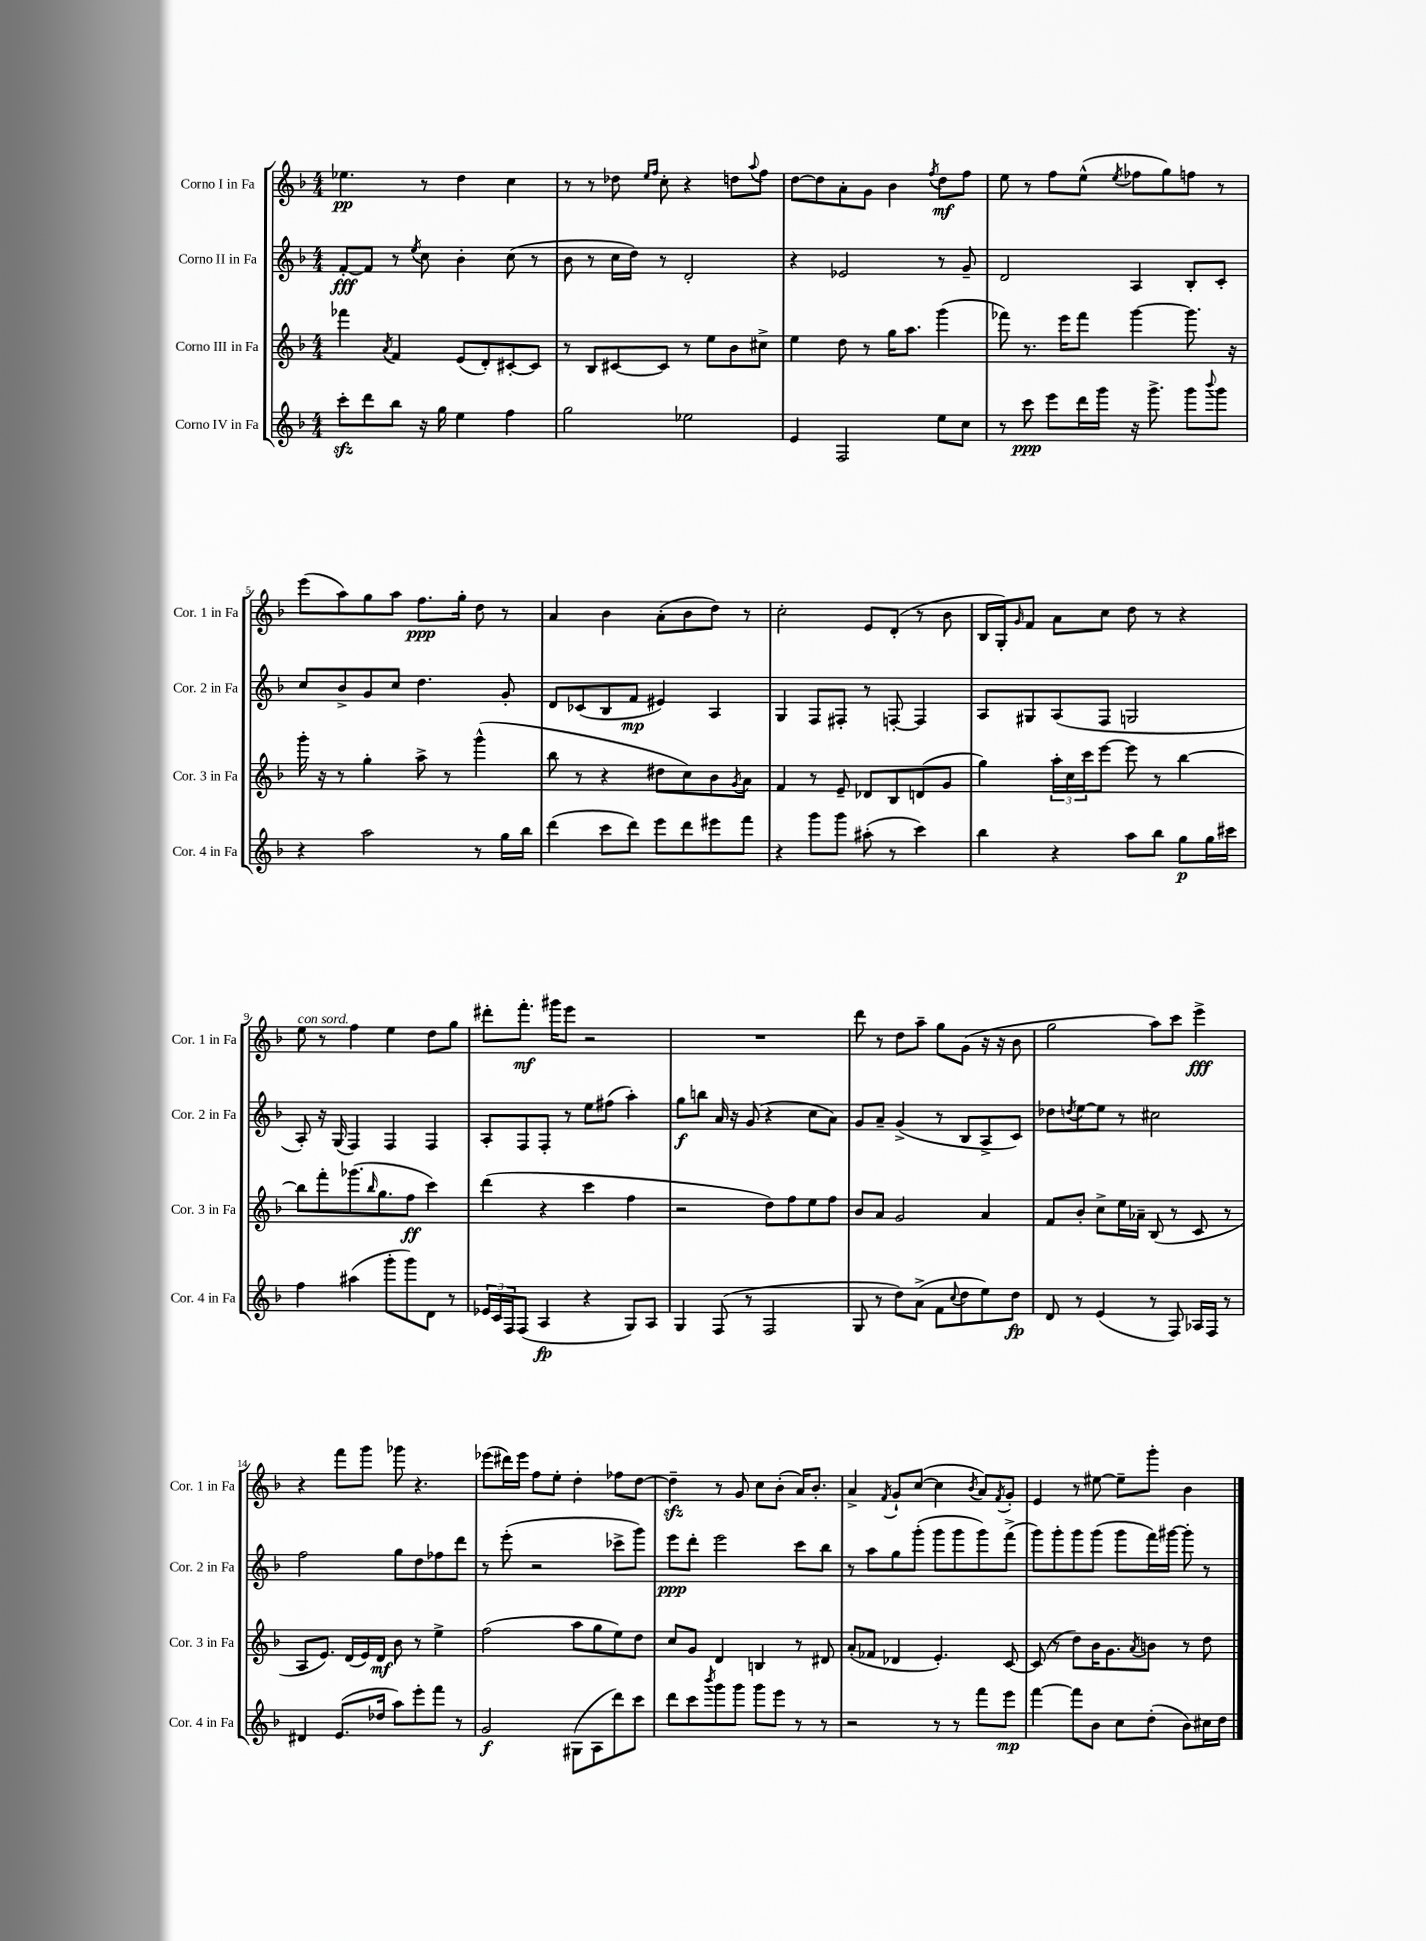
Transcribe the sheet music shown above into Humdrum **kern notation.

**kern	**kern	**kern	**kern
*staff4	*staff3	*staff2	*staff1
*clefG2	*clefG2	*clefG2	*clefG2
*k[b-]	*k[b-]	*k[b-]	*k[b-]
*M4/4	*M4/4	*M4/4	*M4/4
8ccc'\L	4fff-\	[8f'/L	4.ee-\
8ddd\	.	8f/]J	.
.	8qa/	.	.
8bb-\J	4f/	8r	.
.	.	8qee/	.
16r	.	8cc\	8r
16gg\	.	.	.
4ee\	(8e/L	4b-'\	4dd\
.	8d'/)	.	.
4ff\	[8c#'/	(8cc\	4cc\
.	8c#/]J	8r	.
=	=	=	=
2gg\	8r	8b-\	8r
.	8B-/L	8r	8r
.	[8c#/	16cc\LL	8dd-\
.	.	16dd\JJ)	.
.	.	.	16qqee/LL
.	.	.	16qqff/JJ
.	8c#/]J	8r	8cc'\
2ee-\	8r	2d'/	4r
.	8ee\L	.	.
.	8b-\	.	8dd\L
.	.	.	8qqaa/
.	8cc#^\J	.	8ff\J
=	=	=	=
4e/	4ee\	4r	[8dd\L
.	.	.	8dd\]
2F/	8dd\	2e-/	8a'\
.	8r	.	8g\J
.	16gg\LK	.	4b-\
.	8.aa\J	.	.
.	.	.	8qff/
8ee\L	(4ggg\	8r	8dd\L
8cc\J	.	8g~/	8ff\J
=	=	=	=
8r	8fff-\)	2d/	8ee\
8ccc\	8.r	.	8r
8eee\L	.	.	8ff\L
.	16eee\LK	.	.
16ddd\L	8fff-\J	.	(8ee^^\J
16ggg\JJ	.	.	.
.	.	.	8qee/
16r	[4ggg\	4A/	8ff-\L
8.ggg^\	.	.	.
.	.	.	8gg\)
8ggg\L	8.ggg\]	8B-'/L	8ff\J
8qqbbb-/	.	.	.
8ggg\J	.	8c'/J	8r
.	16r	.	.
=	=	=	=
4r	16ggg'\	8cc/L	(8eee\L
.	16r	.	.
.	8r	8b-^/	8aa\)
2aa\	4gg'\	8g/	8gg\
.	.	8cc/J	8aa\J
.	8aa^\	4.dd\	8.ff\L
.	8r	.	.
.	.	.	16gg'\Jk
8r	(4ggg^^\	.	8dd\
16gg\LL	.	8g'/	8r
16bb-\JJ	.	.	.
=	=	=	=
(4ddd\	8bb-\	8d/L	4a/
.	8r	(8c-/	.
8ccc\L	4r	8B-/	4b-\
8ddd\J)	.	8f/J	.
8eee\L	8dd#\L	4e#/)	(8a'\L
8ddd\	8cc\)	.	8b-\
8eee#\	8b-\	4A/	8dd\J)
.	8qg/	.	.
8fff\J	8a\J	.	8r
=	=	=	=
4r	4f/	4G/	2cc'\
8ggg\L	8r	8F/L	.
8ggg\J	8e~/	8F#'/J	.
(8aa#'\	8d-/L	8r	8e/L
8r	8B-/	[8F'/	(8d'/J
4ccc\)	(8d/	4F/]	8r
.	8g/J	.	8b-\
=	=	=	=
4bb-\	4gg\)	8A/L	16B-/LL
.	.	.	16G'/J)
.	.	.	16qqg/
.	.	8G#/	8f/J
4r	24aa'\LL	(8A/	8a\L
.	24cc\	.	.
.	24ccc\J	.	.
.	[8eee\J	8F/J	8cc\J
8aa\L	8eee\]	2G/	8dd\
8bb-\J	8r	.	8r
8gg\L	[4bb-\	.	4r
16gg\L	.	.	.
16ccc#\JJ	.	.	.
=	=	=	=
4ff\	8bb-\]L	8A'/)	8ee\
.	8fff'\	16r	8r
.	.	(16G/	.
(4aa#\	(8.ggg-\	4F/)	4ff\
.	16qqbb-/	.	.
.	8.gg\	.	.
8ggg'\L	.	4F/	4ee\
8ggg\)	8ff\J	.	.
8d\J	4ccc\)	4F/	8dd\L
8r	.	.	8gg\J
=	=	=	=
24e-/LL	(4ddd\	8A'/L	8ddd#'\L
24c/	.	.	.
24F/J	.	.	.
(8F/J	.	8F/	8.fff'\J
4A/	4r	8F'/J	.
.	.	.	16ggg#\LK
.	.	8r	8eee\J
4r	4ccc\	8ee\L	2r
.	.	(8ff#\J	.
8G/L)	4ff\	4aa'\)	.
8A/J	.	.	.
=	=	=	=
4G/	2r	8gg\L	1r
.	.	8bb\J	.
(8F/	.	16a/	.
.	.	16r	.
8r	.	(8g/	.
2F/	8dd\L)	4r	.
.	8ff\	.	.
.	8ee\	8cc\L	.
.	8ff\J	8a\J)	.
=	=	=	=
8G/	8b-/L	8g/L	8ddd\
8r	8a/J	8a~/J	8r
8dd\L)	2g/	(4g^/	8dd\L
(8a^\J	.	.	8aa~\J
8f\L	.	8r	8gg\L
8qqcc/	.	.	.
8dd\	.	8B-/L	(8g\J
8ee\)	4a/	8A^/	16r
.	.	.	16r
8dd\J	.	8c/J)	8b-\
=	=	=	=
8d/	8f/L	8dd-\L	2gg\
.	.	8qdd/	.
8r	8b-'/J	[8ee\	.
(4e/	8cc^\L	8ee\]J	.
.	16ee\L	8r	.
.	16a-~\JJ	.	.
8r	(8B-/	2cc#\	8aa\L)
8F/)	8r	.	8ccc\J
16A-/LL	8c/	.	4eee^\
16F/JJ	.	.	.
8r	8r	.	.
=	=	=	=
4d#/	8A/L	2ff\	4r
.	8.e/J)	.	.
(8.e/L	.	.	8fff\L
.	(16d/LL	.	.
.	16e/)	.	8ggg\J
16dd-/Jk	16d/JJ	.	.
8aa\L)	8b-\	8gg\L	8ggg-\
8eee'\	8r	8dd\	4.r
8fff\J	4ee^\	8ff-\	.
8r	.	8ddd\J	.
=	=	=	=
2g/	(2ff\	8r	(8eee-\L
.	.	(8eee'\	16ddd#\L)
.	.	.	16eee-\JJ
.	.	2r	8ff\L
.	.	.	8ee'\J
(8G#\L	8aa\L	.	4dd'\
8A\	8gg\	.	.
8ddd\)	8ee\)	8ccc-^\L	8ff-\L
8ccc\J	8dd\J	8ggg\J)	[8dd\J
=	=	=	=
8ddd\L	8cc/L	8eee\L	4dd~\]
8ccc\	8g/J	8ddd'\J	.
8qbbb-/	.	.	.
8ggg\	4d/	2eee\	8r
8ggg\J	.	.	8g/
8ggg\L	4B/	.	8cc\L
8eee\J	.	.	(8b-'\J
8r	8r	8ccc\L	16a/LK)
.	.	.	8.b-'/J
8r	8d#/	8bb-\J	.
=	=	=	=
2r	(8a'/L	8r	4a^/
.	8f-/J	8aa\L	.
.	.	.	8qf/
.	4d-/	8gg\	8g`/L
.	.	(8ggg'\J	([8cc/J
8r	4.e'/)	8ggg\L	4cc\]
8r	.	8ggg\	.
.	.	.	8qb-/
8fff\L	.	8ggg\)	8a/L)
.	.	.	8qf/
8eee\J	[8c/	(8fff^\J	8g'/J
=	=	=	=
[4fff\	(8c/]	8ggg\L)	4e/
.	8r	8ggg'\	.
8fff\]L	8dd\L)	8ggg\	8r
8b-\J	16b-\K	(8ggg\J	[8ee#\
.	8.g\	.	.
8cc\L	.	8ggg\L	8ee#~\]L
.	8qa/	.	.
(8dd'\J	8b\J	16fff\L)	8ggg'\J
.	.	[16ggg#\JJ	.
8b-\L)	8r	8ggg#'\]	4b-\
16cc#\L	8dd\	8r	.
16dd\JJ	.	.	.
==	==	==	==
*-	*-	*-	*-
